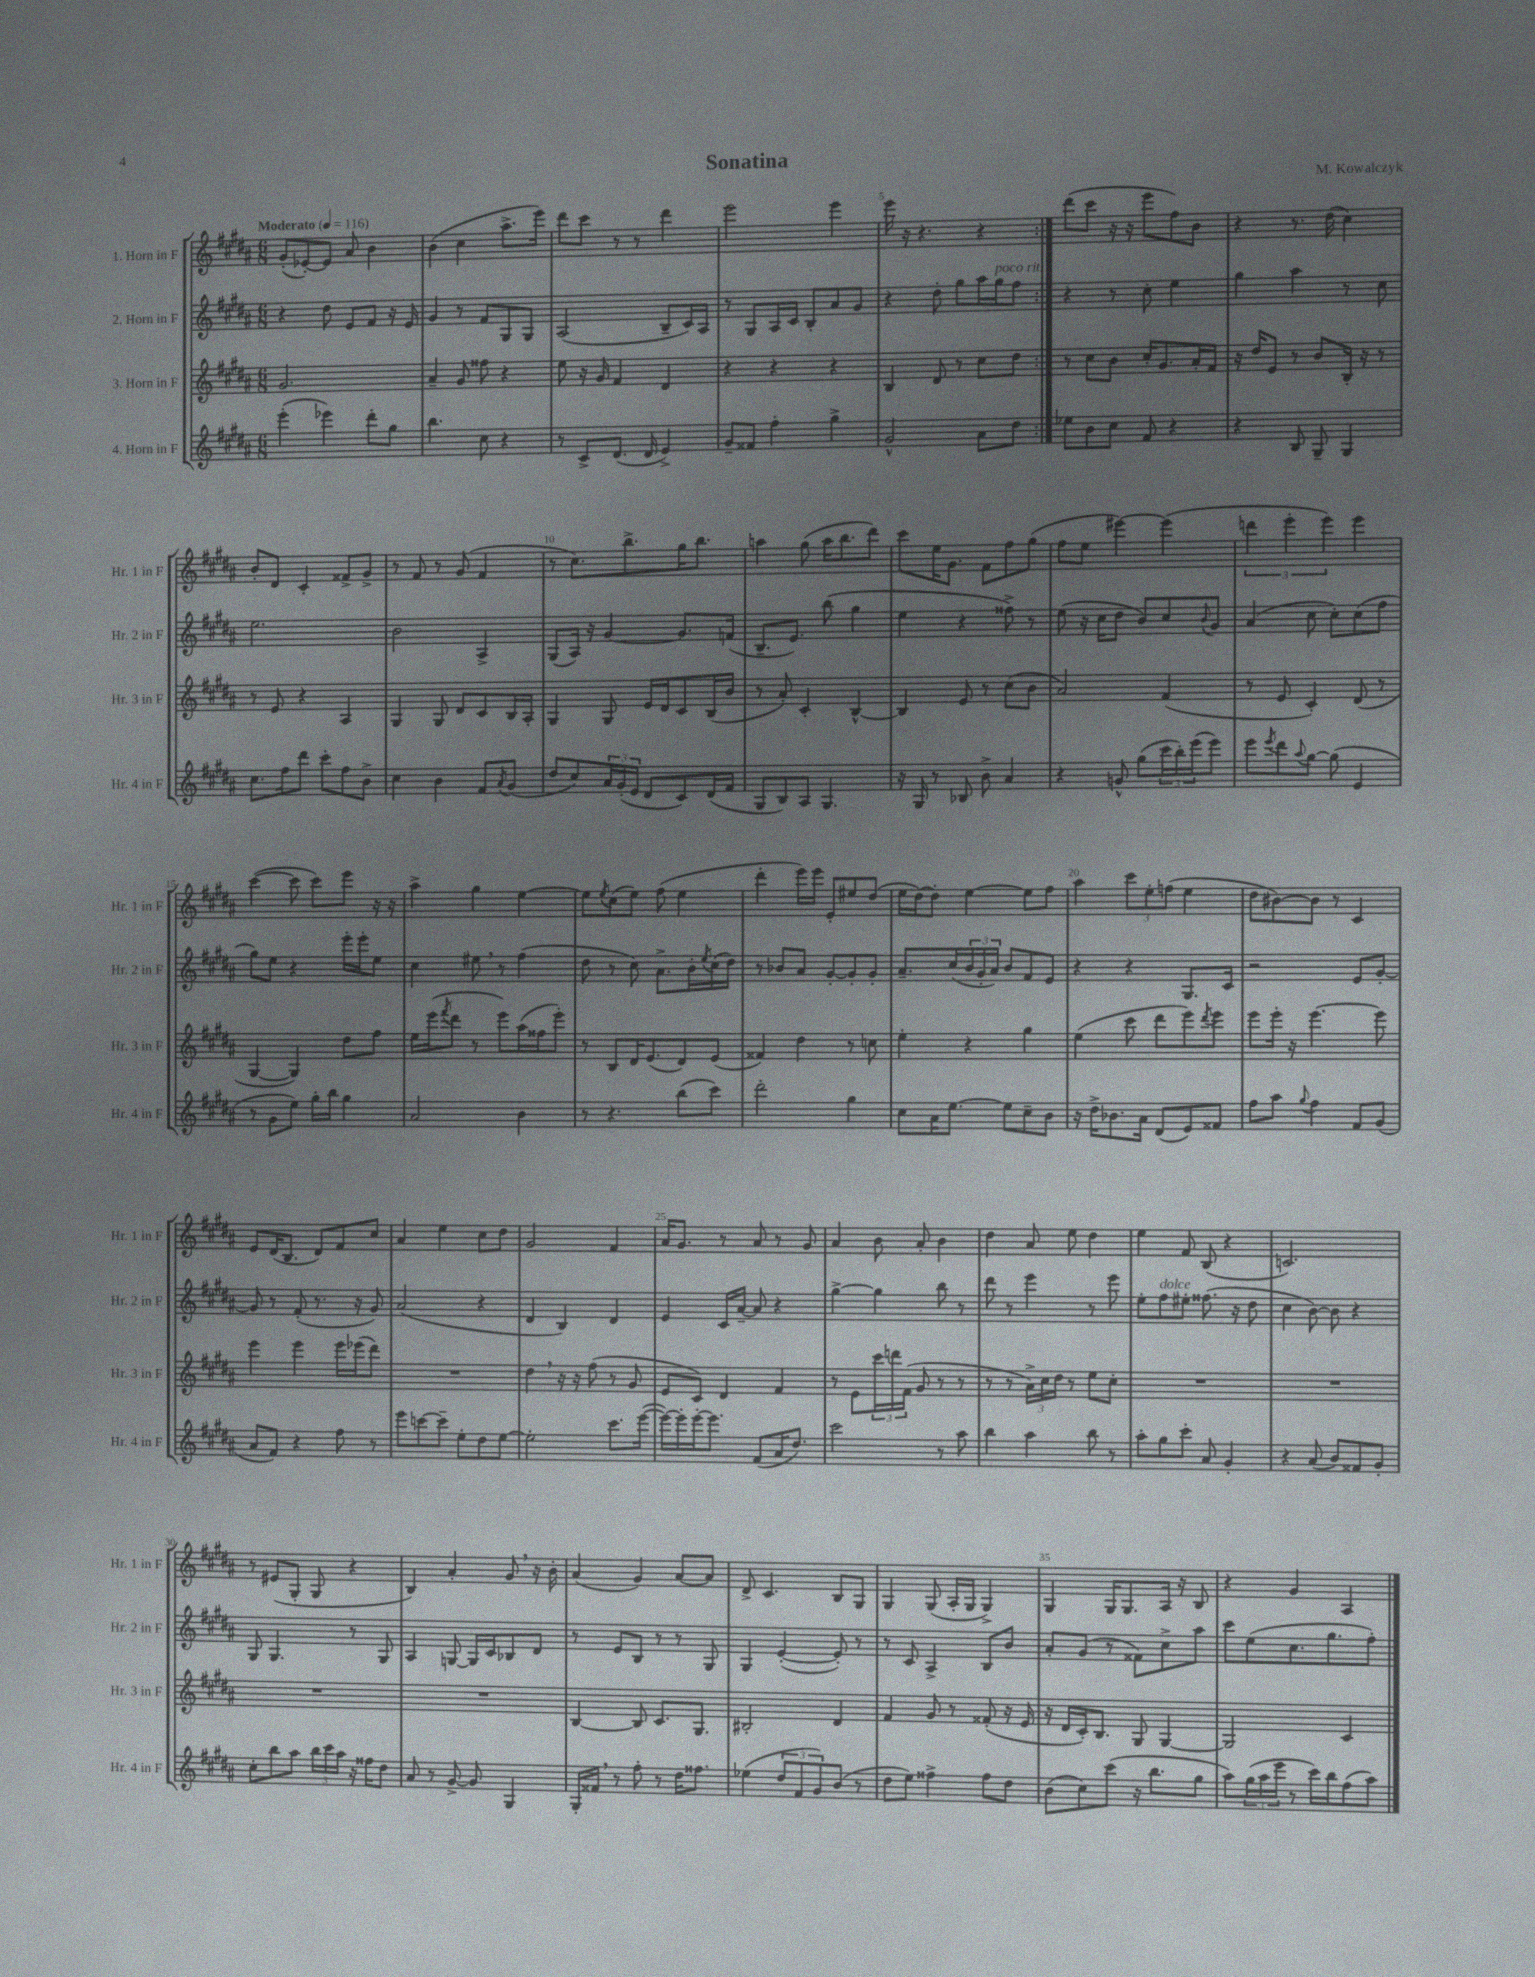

**kern	**kern	**kern	**kern
*part4	*part3	*part2	*part1
*staff4	*staff3	*staff2	*staff1
*I"4. Horn in F	*I"3. Horn in F	*I"2. Horn in F	*I"1. Horn in F
*I'Hr. 4 in F	*I'Hr. 3 in F	*I'Hr. 2 in F	*I'Hr. 1 in F
*clefG2	*clefG2	*clefG2	*clefG2
*k[f#c#g#d#a#]	*k[f#c#g#d#a#]	*k[f#c#g#d#a#]	*k[f#c#g#d#a#]
*M6/8	*M6/8	*M6/8	*M6/8
*MM116	*MM116	*MM116	*MM116
=1	=1	=1	=1
!	!	!	!LO:TX:a:B:t=Moderato
(4eee'\	2.g#/	4r	(8g#'/L
.	.	.	[8e-X'/)
4eee-X\)	.	8dd#\	8e-/J]
.	.	8e/L	8a#/
8ddd#'\L	.	8f#/J	4b\
8gg#\J	.	16r	.
.	.	16e/	.
=2	=2	=2	=2
4.bb\	4a#~/	4g#/	(4b\
.	8g#/	8r	4cc#\
8cc#\	8ff##X\	8f#/L	.
4r	4r	8G#/	8.aa#^\L
.	.	8G#/J	.
.	.	.	16eee\Jk)
=3	=3	=3	=3
8r	8ee\	(2A#/	8ddd#\L
8c#^/L	16r	.	8ccc#\J
.	16g#/	.	.
(8.d#/J	4f#/	.	8r
.	.	.	8r
16d#/	.	.	.
4e^/)	4d#/	8B~/L	4ddd#\
.	.	16c#/L)	.
.	.	16A#/JJ	.
=4	=4	=4	=4
8g#~/L	4r	8r	2eee\
8f##X/J	.	8G#/L	.
4ff#'\	4r	16A#/L	.
.	.	16c#/JJ	.
.	.	8B'/L	.
4gg#^\	4r	8a#/	4eee\
.	.	8g#/J	.
=5	=5	=5	=5
2g#^^/	4B/	4r	16eee\
.	.	.	16r
.	.	.	4.r
.	8d#/	8dd#'\	.
.	8r	8gg#\L	.
8a#\L	8cc#\L	16aa#\L	4r
!	!	!LO:TX:a:i:t=poco rit.	!
.	.	16gg#\J	.
8dd#\J	8dd#\J	8ff#\J	.
=6:|!	=6:|!	=6:|!	=6:|!
8ee-X\L	8r	4r	(8ddd#\L
8b\	8cc#\L	.	8ccc#\J
8cc#\J	8b\J	8r	16r
.	.	.	16r
8f#/	16cc#'/KL	8cc#'\	8eee\L
.	8.g#/	.	.
4r	.	4ee\	8ff#\)
.	16a#'/L	.	8b\J
.	16f#/JJ	.	.
=7	=7	=7	=7
4r	16r	4gg#\	4r
.	16dd#/KL	.	.
.	8e/J	.	.
8B/	8r	4aa#\	8.r
8G#~/	8b/L	.	.
.	.	.	(16dd#\
4G#/	16B'/Jk	8r	4cc#\)
.	16r	.	.
.	8r	8cc#\	.
!!LO:LB:g=z
=8	=8	=8	=8
8.cc#\L	8r	2.ee\	8b'/L
.	8e/	.	8d#/J
16ff#\k	.	.	.
8ddd#\J	4r	.	4c#'/
8ccc#'\L	.	.	.
8ff#\	4A#/	.	8f##X^/L
8b^\J	.	.	8g#^/J
=9	=9	=9	=9
4cc#\	4G#/	2b\	8r
.	.	.	8f#/
4b\	8G#/	.	8r
.	8d#/L	.	(8g#/
8f#/L	8c#/	4A#^/	4f#/
8qa#/	.	.	.
(8g#/J	16B/L	.	.
.	16A#'/JJ	.	.
=10	=10	=10	=10
8dd#/L	4G#/	(8G#/L	8r
8cc#/)	.	16A#/Jk)	8.cc#\L)
.	.	16r	.
24a#/L	8G#/	[4g#/	.
(24g#'/	.	.	.
.	.	.	8.bb^\
24e/JJ	.	.	.
8d#/L	16e/LL	.	.
.	16d#/J	.	.
8c#/)	8c#/	8.g#/L]	16gg#\K
.	.	.	8.bb\J
(16d#/L	(16B/L	.	.
16f#/JJ	16b/JJ	(16fn/Jk	.
=11	=11	=11	=11
8G#/L	8r	8.B~/L	4aan\
8B/)	8a#'/)	.	.
.	.	8.e/J)	.
8A#/J	4c#'/	.	(8gg#\
4.G#/	.	(8bb\	16aa\KL
.	.	.	8.bb\
.	[4B^^/	4gg#\	.
.	.	.	8ddd#\J)
=12	=12	=12	=12
16r	4B/]	4ee\	8ccc#\L
16G#/	.	.	.
8r	.	.	16ee\K
.	.	.	8.g#\J
8B-X/	8e/	4r	.
8b^\	8r	.	8f#\L
4a#/	(8cc#\L	8ff##X^\)	8ff#\
.	8b\J	8r	(8gg#\J
=13	=13	=13	=13
4r	2a#/)	(8ee\	8ff#\L
.	.	16r	8ee\J
.	.	16cc#\KL	.
8gn^^/	.	8dd#\J	[4eee#X\)
(8gg#\L	.	8b/L)	.
24ccc#\L	(4f#/	8cc#/	(4eee#\]
24bb'\)	.	.	.
(24eee\J	.	.	.
.	.	8qqb/	.
8eee\J)	.	8g#/J	.
=14	=14	=14	=14
8eee\L	8r	(4a#/	6dddn\
8qeee/	.	.	.
8ddd#\	8e/	.	.
.	.	.	6eee'\
8qqaa#/	.	.	.
[8gg#\J	4c#'/)	8cc#\	.
.	.	.	6eee\)
(8gg#\]	.	8cc#'\L)	.
4e/	(8d#/	(8cc#\	4eee\
.	8r	8ff#\J	.
!!LO:LB:g=z
=15	=15	=15	=15
8r	[4G#/	8gg#\L)	([4ccc#\
8g#\L	.	8ee\J	.
8ee\J)	4G#/])	4r	8ccc#\]
16gg#'\LL	.	.	8ccc#\L)
16bb\JJ	.	.	.
4gg#\	8dd#\L	16eee'\LL	8eee\J
.	.	16eee'\J	.
.	8ff#\J	8ee\J	16r
.	.	.	16r
=16	=16	=16	=16
2a#/	16ee\LL	4cc#\	4aa#^\
.	(16eee\J	.	.
.	8qfff#/	.	.
.	8ddd#\J	.	.
.	8r	8ee#X,\	4gg#\
.	8eee\L)	8r	.
4b\	(16aa#\L	(4ff#\	[4ee\
.	16ff##X\J	.	.
.	8eee'\J)	.	.
=17	=17	=17	=17
8r	8r	8dd#\	8ee\L]
.	.	.	8qee/
4.r	8B/L	8r	(8cc#\
.	16d#/K	8cc#\)	8ee\J)
.	(8.e/	.	.
.	.	8.a#^\L	(8ff#\
(8bb\L	8d#/)	.	4ee\
.	.	16b'\L	.
.	.	8qee/	.
8ccc#\J)	(8e/J	(16cc#\	.
.	.	16dd#\JJ)	.
=18	=18	=18	=18
2ddd#'\	4f##X/)	8r	4ddd#'\
.	.	8b-X/L	.
.	4dd#\	8a#/J	16eee\LL)
.	.	.	16eee\JJ
.	.	[8g#'/L	8e'/L
4gg#\	8r	8g#'/]	8ee#X/
.	8ccn\	8g#'/J	(8dd#/J
=19	=19	=19	=19
8cc#\L	4ee'\	8.a#~/L	16ee\LL
.	.	.	[16dd#\J)
16a#\K	.	.	8dd#'\J]
[8.ee\J	.	(16cc#/L	.
.	4r	24b/	[4ee\
.	.	24g#'/	.
.	.	24a#/JJ)	.
8ee\L]	.	8b/L	.
8cc#~\	4gg#\	8f#/	8ee\L]
8b\J	.	8e/J	8ff#\J
=20	=20	=20	=20
16r	(4ee\	4r	4aa#\
16dd#^\KL	.	.	.
8.b-X\	.	.	.
.	8ccc#\	4r	12ccc#\L
16a#\Jk	.	.	.
.	.	.	12ee'\
(8d#/L	8ddd#\L	.	.
.	.	.	(12ffn\J
8e/)	8eee\)	8.G#/L	4ee\
.	8qddd#/	.	.
8f##X/J	8eee\J	.	.
.	.	16c#/Jk	.
=21	=21	=21	=21
8ff#\L	8eee\L	2r	8dd#\L
8aa#\J	16eee'\Jk	.	[8b#X\)
.	16r	.	.
8qqgg#/	.	.	.
4ff#\	[4.eee\	.	8b#\J]
.	.	.	8r
8f#/L	.	8e/L	4c#/
(8g#/J	8eee\]	[8g#'/J	.
!!LO:LB:g=z
=22	=22	=22	=22
8a#/L	4eee\	8g#/]	8e/L
8f#/J)	.	8r	(16d#/K
.	.	.	8.B/J
4r	4eee\	(8f#'/	.
.	.	8.r	8d#/L)
8ff#\	16eee\LL	.	8f#/
.	(16eee-X\J	16r	.
8r	8ddd#\J)	8g#/)	8cc#/J
=23	=23	=23	=23
8eee\L	2.r	(2a#/	4a#/
[8cccn\	.	.	.
8ccc~\J]	.	.	4ee\
8ee'\L	.	.	.
8dd#\	.	4r	8cc#\L
[8ee\J	.	.	8dd#\J
=24	=24	=24	=24
2ee'\]	4dd#,\	4d#/	2g#/
.	16r	4B/)	.
.	16r	.	.
.	(8ff#\	.	.
8.ccc#\L	8r	4d#/	4f#/
.	8g#/	.	.
([16eee\Jk	.	.	.
=25	=25	=25	=25
16eee\LL_)	8e/L	4e/	16a#/KL
16eee'\]	.	.	8.g#/J
[16eee'\J	8c#/J)	.	.
8.eee\J]	.	.	.
.	4d#/	16c#/LL	8r
.	.	[16a#~/JJ	.
(8f#/L	.	8a#/]	8a#/
16a#/K	4f#/	4r	8r
8.dd#/J)	.	.	.
.	.	.	8g#/
=26	=26	=26	=26
2ccc#\	8r	[4gg#^\	4a#/
.	8e\L	.	.
.	24ccc#\L	4gg#\]	8b\
.	24dddn\	.	.
.	(24f#\JJ	.	.
.	8g#/	.	8a#'/
8r	8r	8bb\	4b\
8aa#\	8r	8r	.
=27	=27	=27	=27
4bb\	8r	8ddd#\	4dd#\
.	8r	8r	.
4aa#\	24a#^\LL)	4eee\	8a#/
.	24cc#\	.	.
.	24dd#\JJ	.	.
.	8r	.	8ee\
8bb\	8ee\L	8r	4dd#\
8r	8cc#'\J	8eee\	.
=28	=28	=28	=28
8aa#'\L	2.r	8ee'\L	4ee\
!	!	!LO:TX:a:i:t=dolce	!
8gg#\	.	8ff#\	.
8ccc#'\J	.	8ee#X'\J	8f#/
8a#/	.	(8.ff##X\	(8B/
4g#'/	.	.	4r
.	.	16r	.
.	.	8dd#\	.
=29	=29	=29	=29
4r	2.r	4cc#\	2.cn/)
(8a#/	.	[8b\)	.
8b/L)	.	8b\]	.
8f##X/	.	4r	.
8g#'/J	.	.	.
!!LO:LB:g=z
=30	=30	=30	=30
8cc#'\L	2.r	8G#/	8r
8bb\	.	4.G#/	(8e#X/L
8aa#\J	.	.	8G#'/J
24bb\LL	.	.	8G#/
24ccc#\	.	.	.
24aa#\JJ	.	.	.
16r	.	8r	4r
16ff##X\KL	.	.	.
8dd#\J	.	8G#/	.
=31	=31	=31	=31
8a#/	2.r	4A#/	4B/)
8r	.	.	.
[8g#^/	.	[8Gn/	4a#'/
8g#/]	.	16G/LL]	.
.	.	16c#/J	.
4G#/	.	8B-X/	8g#,/
.	.	8d#/J	16r
.	.	.	16b'\
=32	=32	=32	=32
16G#'/LL	[4B/	8r	(4a#/
16f##X,/JJ	.	.	.
8r	.	8e/L	.
8ff#'\	8B/]	8B/J	4g#/)
8r	8.c#/L	8r	.
16dd#\KL	.	8r	[8a#/L
8.ff##X\J	8.G#/J	.	.
.	.	8G#/	8a#/J]
=33	=33	=33	=33
(4ee-X\	2B#X'/	4G#/	8d#^/
.	.	.	4.c#/
12dd#/L	.	([4e'/	.
12f#/	.	.	.
12g#/)	.	.	.
(8b/J	4d#/	8e'/])	8B/L
8r	.	8r	8G#/J
=34	=34	=34	=34
8dd#\L	4f#/	8r	4G#/
8ee\J)	.	8c#/	.
4ff##X^\	8g#/	4A#^/	(8G#/
.	8r	.	16A#'/LL
.	.	.	16G#/JJ
8ff##\L	(8f##X'/	8B/L	4G#^/)
8dd#\J	16r	8b/J	.
.	16e/	.	.
=35	=35	=35	=35
(8b\L	16r	8a#'/L	4G#/
.	16d#/LL	.	.
8cc#\)	16c#'/J)	(8g#/J	.
.	8.B/J	.	.
(8ccc#\J	.	8r	16G#/KL
.	.	.	8.G#/
16r	8G#/	8f##X\L)	.
8.bb\L	.	.	.
.	[4G#/	8cc#^\	16A#/Jk
.	.	.	16r
8gg#\J	.	8aa#\J	8B/
=36	=36	=36	=36
8aa#\L)	2G#/]	8ccc#\L	4r
(24gg#\L	.	(8ee\	.
24aa#\	.	.	.
24eee\JJ	.	.	.
8r	.	8.cc#\	4g#/
16ccc#\LL)	.	.	.
16bb\J	.	8.gg#\	.
(8ff#\	4c#/	.	4A#/
8aa#\J)	.	8ff#'\J)	.
==	==	==	==
*-	*-	*-	*-
